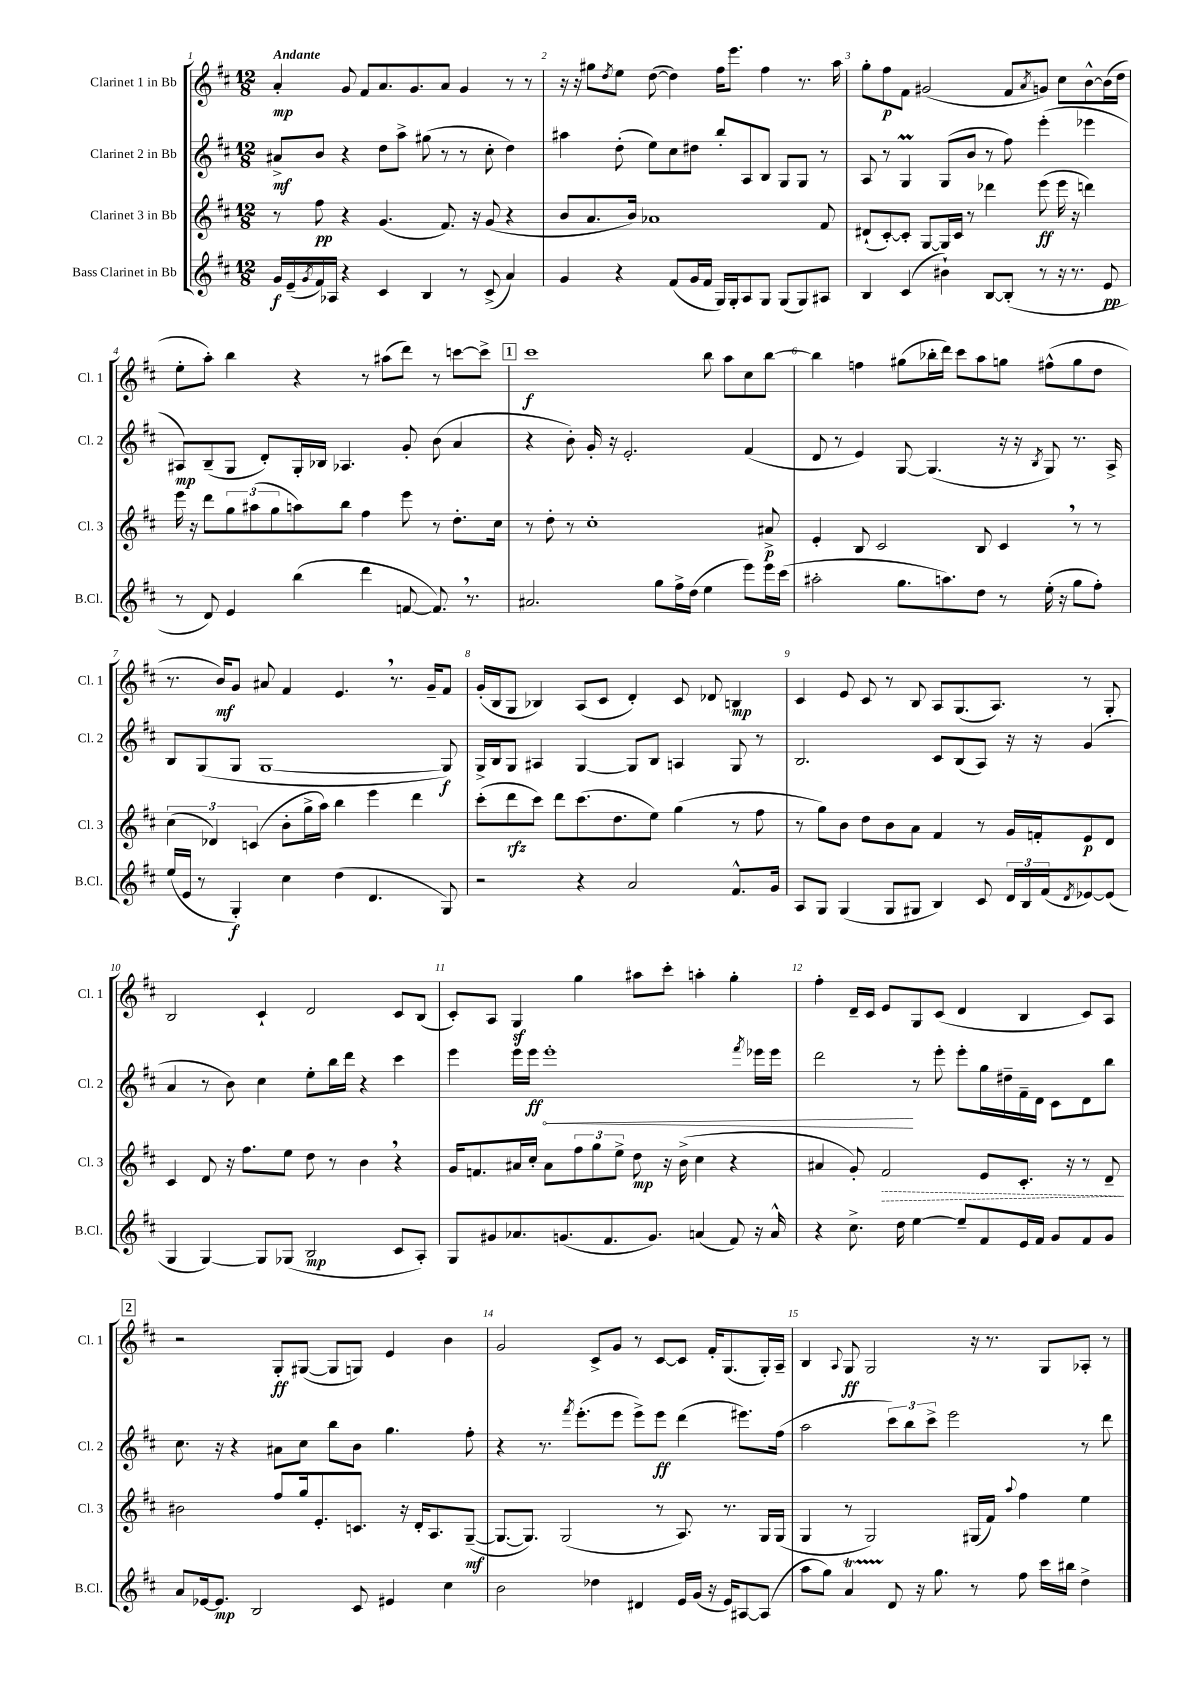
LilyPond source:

<<
\new StaffGroup <<
\new Staff = "s0" \with { instrumentName = "Clarinet 1 in Bb" shortInstrumentName = "Cl. 1" } {
    \clef treble \key d \major \numericTimeSignature \time 12/8 \tempo "Andante"
    a'4-.\mp g'8 fis'8 a'8. g'8. a'8 g'4 r8 r8 |
    r16 r16 gis''8 \acciaccatura { d''8 } e''8 d''8~( d''4) fis''16 e'''8. fis''4 r8. a''16 |
    g''8-. fis''8\p fis'8 gis'2( fis'8 \acciaccatura { a'8 } g'8) cis''8 b'8~-^ b'16( d''16 |
    e''8-. a''8-.) b''4 r4 r8 ais''8( d'''8) r8 c'''8~ c'''8-> |
    \mark \markup { \box "1" } cis'''1\f b''8 a''8 cis''8 b''8~ |
    b''4 f''4 gis''8( bes''16-. d'''16) cis'''8 a''8 g''8 fis''8-^( g''8 d''8 |
    r8. b'16\mf) g'8 ais'8 fis'4 e'4. \breathe r8. g'16-- fis'8 |
    g'16-.( b16 g8 bes4) a8( cis'8 d'4-.) cis'8 des'8 b4\mp |
    cis'4 e'8 cis'8 r8 b8 a8 g8.( a8.) r8 g8-. |
    b2 cis'4-! d'2 cis'8 b8( |
    cis'8-.) a8 g4\sf g''4 ais''8 cis'''8-. a''4-. g''4-. |
    fis''4-. d'16-- cis'16 e'8 g8 cis'8( d'4 b4 cis'8) a8 |
    \mark \markup { \box "2" } r2 g8-.\ff gis8~( gis8 g8) e'4 b'4 |
    g'2 cis'8-> g'8 r8 cis'8~ cis'8 fis'16-. g8.( g16-.) a16-- |
    b4 \appoggiatura { a8 } g8\ff g2 r16 r8. g8 aes8-. r8 \bar "|." |
}
\new Staff = "s1" \with { instrumentName = "Clarinet 2 in Bb" shortInstrumentName = "Cl. 2" } {
    \clef treble \key d \major \numericTimeSignature \time 12/8
    ais'8->\mf b'8 r4 d''8 a''8-> gis''8( r8 r8 cis''8-. d''4) |
    ais''4 d''8-.( e''8) cis''8 dis''8 b''8-. a8 b8 g8 g8 r8 |
    a8 r8 g4\prall g8( b'8 r8 fis''8) e'''4-.( ees'''4 |
    ais8\mp) b8--( g8 d'8-.) g16-. bes16 aes4. g'8-. b'8( a'4 |
    \mark \markup { \box "1" } r4 b'8-.) g'16-. r16 e'2.-. fis'4( |
    d'8 r8 e'4) g8~ g4.( r16 r16 \acciaccatura { b8 } g8) r8. a16-> |
    b8 g8( g8 g1~ g8\f) |
    g16-> b16 g8 ais4 g4~ g8 b8 a4 g8 r8 |
    b2. cis'8 b8( a8) r16 r16 g'4( |
    a'4 r8 b'8) cis''4 e''8-. b''16 d'''16 r4 cis'''4 |
    e'''4 e'''16 e'''16\ff \once \override Hairpin.circled-tip = ##t e'''1-.\< \acciaccatura { fis'''8 } ees'''16 ees'''16 |
    d'''2\! r8 e'''8-. e'''8-. g''16 dis''16-- fis'16-- d'16 cis'8 d'8 b''8 |
    \mark \markup { \box "2" } cis''8. r16 r4 ais'8 cis''8 b''8 b'8 g''4. fis''8-. |
    r4 r8. \acciaccatura { fis'''8 } e'''8.-.( e'''8 e'''8->) e'''8\ff d'''4( eis'''8.) fis''16( |
    a''2 \tuplet 3/2 { cis'''8) b''8 cis'''8-> } e'''2 r8 d'''8 \bar "|." |
}
\new Staff = "s2" \with { instrumentName = "Clarinet 3 in Bb" shortInstrumentName = "Cl. 3" } {
    \clef treble \key d \major \numericTimeSignature \time 12/8
    r8 fis''8\pp r4 g'4.( fis'8.) r16 g'8( r4 |
    b'8 a'8. b'16) aes'1 fis'8 |
    dis'8-!( cis'8~-.) cis'8-. g8~ g16 cis'16 r8 des'''4 e'''8\ff( e'''16 r16 d'''4) |
    e'''16 r16 d'''8 \tuplet 3/2 { g''8 ais''8( g''8 } a''8) b''8 fis''4 e'''8 r8 d''8.-. cis''16 |
    \mark \markup { \box "1" } r8 d''8-. r8 cis''1-. ais'8->\p |
    e'4-. b8 cis'2 b8 cis'4 \breathe r8 r8 |
    \tuplet 3/2 { cis''4( des'4) c'4( } b'8-. g''16-> a''16) b''4 e'''4 d'''4 |
    cis'''8-.( d'''8\rfz cis'''8) d'''8 cis'''8.( d''8. e''8) g''4( r8 fis''8 |
    r8 g''8) b'8 d''8 b'8 a'8 fis'4 r8 g'16 f'16-. e'8\p d'8 |
    cis'4 d'8 r16 fis''8. e''8 d''8 r8 b'4 \breathe r4 |
    g'16 f'8. ais'16 cis''16-. ais'8 \tuplet 3/2 { fis''8 g''8 e''8-> } d''8\mp r16 b'16->( cis''4 r4 |
    ais'4 g'8-.) \once \override Hairpin.style = #'dashed-line fis'2\> e'8 cis'8.-. r16 r8 d'8--\! |
    \mark \markup { \box "2" } bis'2 fis''8 g''16 e'8.-. c'8. r16 d'16-. a8. g8~--\mf( |
    g8.~ g8.) g2( r8 a8.) r8. g16 g16( |
    g4 r8 g2) gis16( fis'16) \appoggiatura { a''8 } fis''4 e''4 \bar "|." |
}
\new Staff = "s3" \with { instrumentName = "Bass Clarinet in Bb" shortInstrumentName = "B.Cl." } {
    \clef treble \key d \major \numericTimeSignature \time 12/8
    g'16\f e'16--( \acciaccatura { g'8 } fis'16) aes16 r4 cis'4 b4 r8 cis'8->( a'4) |
    g'4 r4 fis'8( g'16 fis'16 g16) g16-. a8 g8 g8( g8) ais8 |
    b4 cis'4( bis'4-!) b8~ b8-.( r8 r16 r8. e'8\pp |
    r8 d'8) e'4 b''4( d'''4 f'8~ f'8.) \breathe r8. |
    \mark \markup { \box "1" } ais'2. g''8 fis''16-> d''16( e''4 e'''8) e'''16 cis'''16( |
    ais''2-. g''8. a''8.) d''8 r8 e''16-.( r16 g''8 fis''8-.) |
    e''16( e'16 r8 g4-.\f) cis''4 d''4( d'4. g8) |
    r2 r4 a'2 fis'8.-^ g'16 |
    a8 g8 g4( g8 gis8 b4) cis'8 \tuplet 3/2 { d'16 b16 fis'16( } \acciaccatura { d'8 } ees'8~) ees'8( |
    g4 g4~) g8 ges8( b2\mp cis'8 a8-.) |
    g8 gis'8 aes'8. g'8.( fis'8. g'8.) a'4( fis'8) r16 a'16-^ |
    r4 cis''8.-> d''16 e''4~ e''8-- fis'8 e'16 fis'16 g'8 fis'8 g'8 |
    \mark \markup { \box "2" } a'8 ees'16~ ees'8.\mp b2 cis'8 eis'4 cis''4 |
    b'2 des''4 dis'4 e'16 g'16( r16 e'16) ais8~ ais8( |
    a''8 g''8) a'4\startTrillSpan d'8\stopTrillSpan r16 g''8. r8 fis''8 cis'''16 bis''16 d''4-> \bar "|." |
}
>>
>>
\layout { \context { \Score \override BarNumber.break-visibility = ##(#f #t #t) barNumberVisibility = #all-bar-numbers-visible } }
